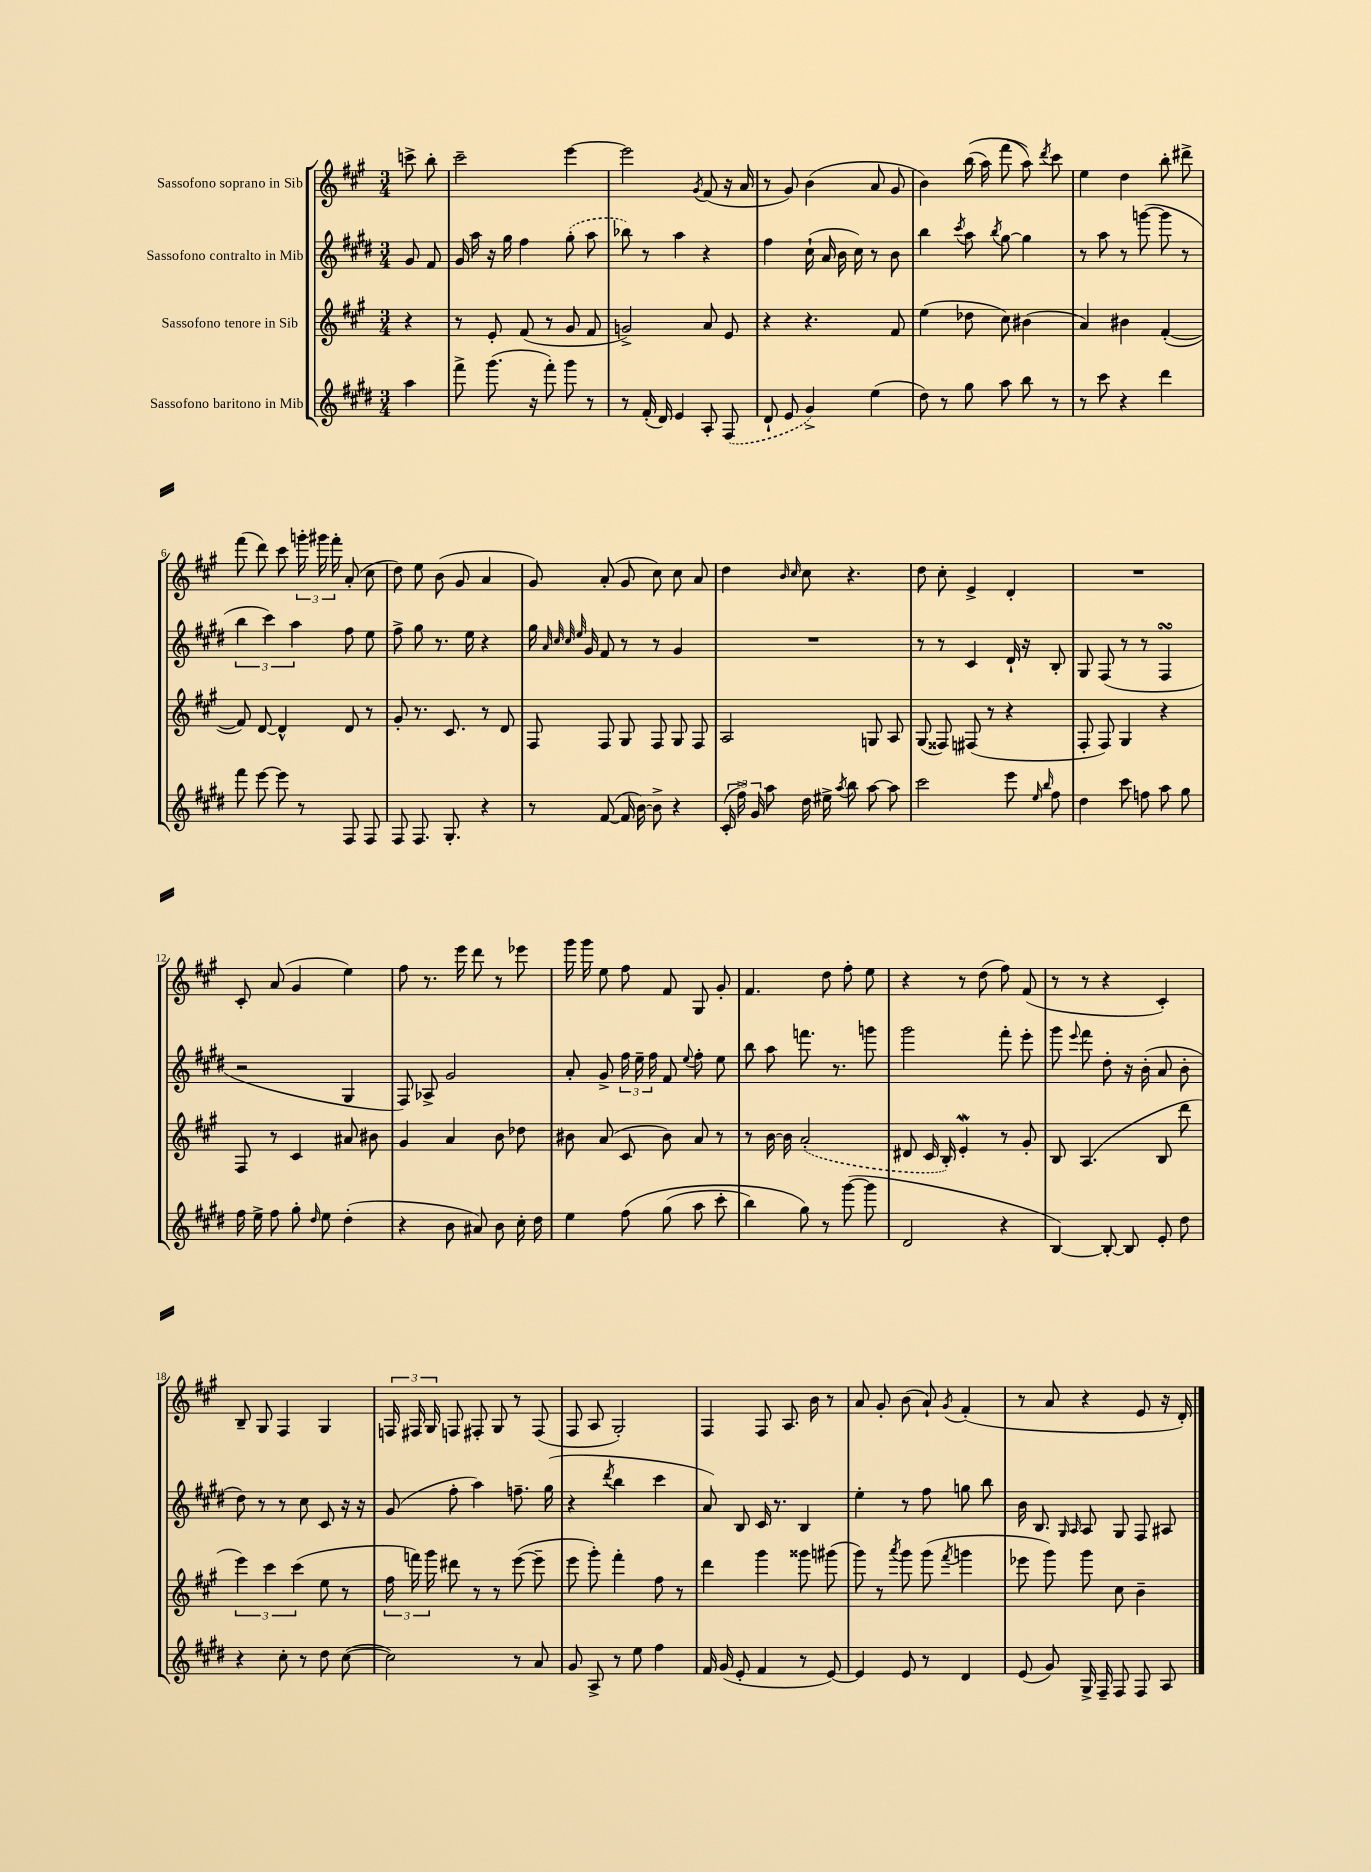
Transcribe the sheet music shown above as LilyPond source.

<<
\new StaffGroup <<
\new Staff = "s0" \with { instrumentName = "Sassofono soprano in Sib" } {
    \clef treble \key a \major \numericTimeSignature \time 3/4 \partial 4
    \autoBeamOff c'''8-> b''8-. |
    cis'''2-- e'''4~ |
    e'''2 \acciaccatura { gis'8 } fis'8( r16 a'16 |
    r8 gis'8) b'4( a'8 gis'8 |
    b'4) b''16(\( a''16) fis'''8( a''8)\) \acciaccatura { d'''8 } cis'''8 |
    e''4 d''4 b''8-. dis'''8-> |
    fis'''8( d'''8) cis'''8 \tuplet 3/2 { g'''16-. gis'''16 fis'''16-. } a'8-.( cis''8 |
    d''8) e''8 b'8( gis'8 a'4 |
    gis'8) a'8-.( gis'8 cis''8) cis''8 a'8 |
    d''4 \grace { b'16 cis''16 } cis''8 r4. |
    d''8 cis''8-. e'4-> d'4-. |
    R2. |
    cis'8-. a'8( gis'4 e''4) |
    fis''8 r8. e'''16 d'''8 r8 ees'''8 |
    gis'''16 gis'''16 e''8 fis''8 fis'8 gis8 gis'8-. |
    fis'4. d''8 fis''8-. e''8 |
    r4 r8 d''8( fis''8) fis'8( |
    r8 r8 r4 cis'4-.) |
    b8-- gis8 fis4 gis4 |
    \tuplet 3/2 { f16 fis16 gis16 } f8 fis8-. gis8 r8 fis8( |
    fis8 a8 gis2-.) |
    fis4 fis8 a8. b'16 r8 |
    a'8 gis'8-. b'8( a'8-!) \acciaccatura { gis'8 } fis'4-.( |
    r8 a'8 r4 e'8 r16 d'16-.) \bar "|." |
}
\new Staff = "s1" \with { instrumentName = "Sassofono contralto in Mib" } {
    \clef treble \key e \major \numericTimeSignature \time 3/4 \partial 4
    \autoBeamOff gis'8 fis'8 |
    gis'16 a''16 r16 gis''16 fis''4 \once \slurDashed gis''8-.( a''8 |
    bes''8) r8 a''4 r4 |
    fis''4 cis''16-!( a'16 b'16 cis''16) r8 b'8 |
    b''4 \acciaccatura { cis'''8 } a''8 \acciaccatura { b''8 } gis''8~ gis''4 |
    r8 a''8 r8 g'''8~( g'''8 r8 |
    \tuplet 3/2 { b''4 cis'''4) a''4 } fis''8 e''8 |
    fis''8-> gis''8 r8. e''16 r4 |
    gis''16 \grace { a'32 cis''32 cis''32 e''32 } gis'16 fis'8 r8 r8 gis'4 |
    R2. |
    r8 r8 cis'4 dis'16-! r16 b8-. |
    gis8 fis8( r8 r8 fis4\turn |
    r2 gis4 |
    fis8) aes8-> gis'2 |
    a'8-. gis'8-> \tuplet 3/2 { fis''16 e''16-- fis''16 } fis'8 \appoggiatura { e''8 } fis''8-. e''8 |
    b''8 a''8 f'''8. r8. g'''8 |
    gis'''2 fis'''8-. e'''8-. |
    gis'''8 \appoggiatura { e'''8 } fis'''8 dis''8-. r16 b'16-.( a'8 b'8-. |
    dis''8) r8 r8 cis''8 cis'8 r16 r16 |
    gis'8( fis''8-. a''4) f''8.-- gis''16( |
    r4 \acciaccatura { dis'''8 } b''4 cis'''4 |
    a'8) b8 cis'16 r8. b4 |
    e''4-. r8 fis''8 g''8 b''8 |
    b'16 b8. \grace { gis16 a16 } a8 gis8 fis8 ais8 \bar "|." |
}
\new Staff = "s2" \with { instrumentName = "Sassofono tenore in Sib" } {
    \clef treble \key a \major \numericTimeSignature \time 3/4 \partial 4
    \autoBeamOff r4 |
    r8 e'8-. fis'8( r8 gis'8 fis'8 |
    g'2->) a'8 e'8 |
    r4 r4. fis'8 |
    e''4( des''8 cis''8) bis'4( |
    a'4) bis'4 fis'4~-.( |
    fis'8) d'8~ d'4-^ d'8 r8 |
    gis'8-. r8. cis'8. r8 d'8 |
    fis8 fis8 gis8 fis8 gis8 fis8 |
    a2 g8 a8 |
    gis8( fisis8) fis8( r8 r4 |
    fis8-. fis8) gis4 r4 |
    fis8 r8 cis'4 ais'8 bis'8 |
    gis'4 a'4 b'8 des''8 |
    bis'8 a'8( cis'8 bis'8) a'8 r8 |
    r8 b'16~ b'16 \once \slurDashed a'2-.( |
    dis'8 cis'16 b16-.) e'4-.\mordent r8 gis'8-. |
    b8 a4.( b8 d'''8 |
    \tuplet 3/2 { e'''4) cis'''4 cis'''4( } e''8 r8 |
    \tuplet 3/2 { fis''16 f'''16) gis'''16 } dis'''8 r8 r8 e'''8~( e'''8-- |
    e'''8 gis'''8-.) fis'''4-. fis''8 r8 |
    d'''4 gis'''4 gisis'''8 gis'''8( |
    gis'''8) r8 \acciaccatura { a'''8 } gis'''8 gis'''8( \acciaccatura { fis'''8 } g'''4 |
    ees'''8 gis'''8) gis'''8 cis''8 b'4-- \bar "|." |
}
\new Staff = "s3" \with { instrumentName = "Sassofono baritono in Mib" } {
    \clef treble \key e \major \numericTimeSignature \time 3/4 \partial 4
    \autoBeamOff a''4 |
    fis'''8-> gis'''8.( r16 fis'''8-.) gis'''8 r8 |
    r8 fis'16-.( dis'16) e'4 a8-. \once \slurDashed fis8( |
    dis'8-! e'8 gis'4->) e''4( |
    dis''8) r8 gis''8 a''8 b''8 r8 |
    r8 cis'''8 r4 dis'''4 |
    fis'''8 e'''8~ e'''8 r8 fis8 fis8 |
    fis8 fis8. gis8.-. r4 |
    r8 fis'8~( fis'16 b'16~) b'8-> r4 |
    \tuplet 3/2 { cis'16-.( fis''16->) gis'16 } a''8 dis''16 eis''16-> \acciaccatura { a''8 } b''8 a''8~ a''8 |
    cis'''2 e'''8 \grace { e''16 b''16 } fis''8 |
    dis''4 cis'''8 f''8 a''8 gis''8 |
    fis''16 e''16-> fis''8 gis''8-. \grace { dis''16 } e''8 dis''4-.( |
    r4 b'8 ais'8) b'8 cis''16-. dis''16 |
    e''4 fis''8\( gis''8( a''8 cis'''8-. |
    b''4) gis''8\) r8 gis'''8~( gis'''8 |
    dis'2 r4 |
    b4~) b8~-. b8 e'8-. dis''8 |
    r4 cis''8-. r8 dis''8 cis''8~( |
    cis''2) r8 a'8 |
    gis'8 a8-> r8 e''8 fis''4 |
    fis'16 gis'16( e'8-. fis'4 r8 e'8~) |
    e'4 e'8 r8 dis'4 |
    e'8( gis'8) gis16-> fis16-- fis8 fis8 a8 \bar "|." |
}
>>
>>
